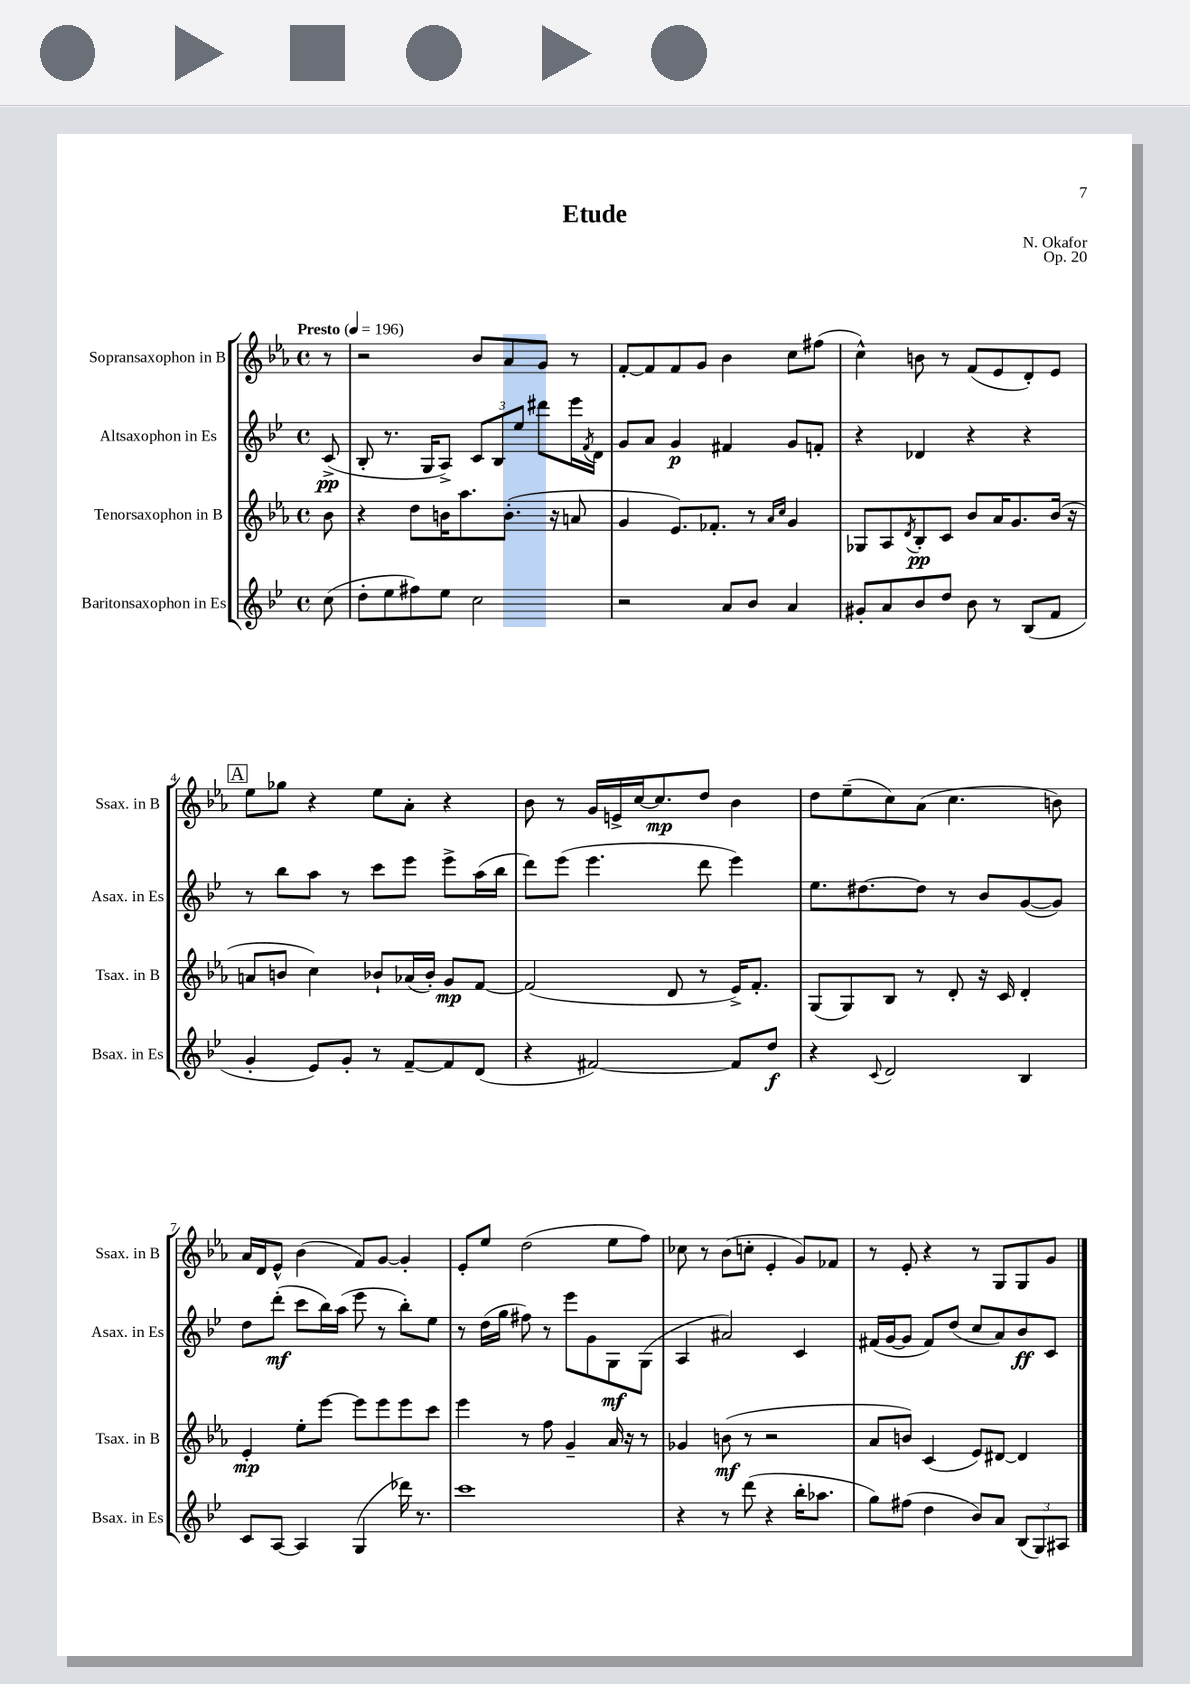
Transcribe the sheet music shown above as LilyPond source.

\header { title = "Etude" composer = "N. Okafor" opus = "Op. 20" }
<<
\new StaffGroup <<
\new Staff = "s0" \with { instrumentName = "Sopransaxophon in B" shortInstrumentName = "Ssax. in B" } {
    \clef treble \key ees \major \defaultTimeSignature \time 4/4 \partial 8 \tempo "Presto" 4 = 196
    r8 |
    r2 bes'8 aes'8 g'8 r8 |
    f'8~-. f'8 f'8 g'8 bes'4 c''8 fis''8( |
    c''4-^) b'8 r8 f'8( ees'8 d'8-.) ees'8 |
    \mark \markup { \box "A" } ees''8 ges''8 r4 ees''8 aes'8-. r4 |
    bes'8 r8 g'16 e'16-> c''16~ c''8.\mp d''8 bes'4 |
    d''8 ees''8--( c''8) aes'8( c''4. b'8) |
    aes'16 d'16 ees'8-^ bes'4( f'8) g'8~ g'4-. |
    ees'8-. ees''8 d''2( ees''8 f''8) |
    ces''8 r8 bes'8( c''8-. ees'4-. g'8) fes'8 |
    r8 ees'8-. r4 r8 g8 g8 g'8 \bar "|." |
}
\new Staff = "s1" \with { instrumentName = "Altsaxophon in Es" shortInstrumentName = "Asax. in Es" } {
    \clef treble \key bes \major \defaultTimeSignature \time 4/4 \partial 8
    c'8->\pp( |
    bes8-. r8. g16 a8->) \tuplet 3/2 { c'8 bes8 ees''8 } dis'''8 ees'''16 \acciaccatura { f'8 } d'16 |
    g'8 a'8 g'4\p fis'4 g'8 f'8-. |
    r4 des'4 r4 r4 |
    \mark \markup { \box "A" } r8 bes''8 a''8 r8 c'''8 ees'''8 ees'''8-> a''16( bes''16 |
    d'''8) ees'''8( ees'''4. d'''8 ees'''4) |
    ees''8. dis''8.~ dis''8 r8 bes'8 g'8~( g'8) |
    d''8 d'''8-.\mf( c'''8 bes''16) a''16( ees'''8 r8 bes''8-.) ees''8 |
    r8 d''16( g''16 fis''8) r8 ees'''8 g'8 g8\mf g8( |
    a4 ais'2) c'4 |
    fis'16( g'16~ g'8 fis'8) d''8( c''8 a'8) bes'8\ff c'8 \bar "|." |
}
\new Staff = "s2" \with { instrumentName = "Tenorsaxophon in B" shortInstrumentName = "Tsax. in B" } {
    \clef treble \key ees \major \defaultTimeSignature \time 4/4 \partial 8
    bes'8 |
    r4 d''8 b'16 aes''8. b'8.-.( r16 a'8 |
    g'4 ees'8.) fes'8.-. r8 \grace { aes'16 c''16 } g'4 |
    ges8 aes8 \acciaccatura { d'8 } bes8-.\pp c'8 bes'8 aes'16 g'8. bes'16( r16 |
    \mark \markup { \box "A" } a'8 b'8 c''4) bes'8-! aes'16( bes'16-.) g'8\mp f'8~ |
    f'2( d'8 r8 ees'16->) f'8.-. |
    g8( g8) bes8 r8 d'8-. r16 c'16 d'4-. |
    ees'4-.\mp ees''8-. ees'''8~ ees'''8 ees'''8 ees'''8 c'''8 |
    ees'''4 r8 f''8 g'4-- aes'16 r16 r8 |
    ges'4 b'8\mf( r8 r2 |
    aes'8 b'8) c'4( ees'8) dis'8~ dis'4 \bar "|." |
}
\new Staff = "s3" \with { instrumentName = "Baritonsaxophon in Es" shortInstrumentName = "Bsax. in Es" } {
    \clef treble \key bes \major \defaultTimeSignature \time 4/4 \partial 8
    c''8( |
    d''8-. ees''8 fis''8) ees''8 c''2 |
    r2 a'8 bes'8 a'4 |
    gis'8-. a'8 bes'8 d''8 bes'8 r8 bes8( f'8 |
    \mark \markup { \box "A" } g'4-. ees'8) g'8-. r8 f'8~-- f'8 d'8( |
    r4 fis'2~) fis'8 d''8\f |
    r4 \appoggiatura { c'8 } d'2 bes4 |
    c'8 a8~ a4 g4( des'''16) r8. |
    c'''1 |
    r4 r8 d'''8( r4 bes''16-. aes''8. |
    g''8) fis''8( d''4 bes'8) a'8 \tuplet 3/2 { bes8( g8) ais8 } \bar "|." |
}
>>
>>
